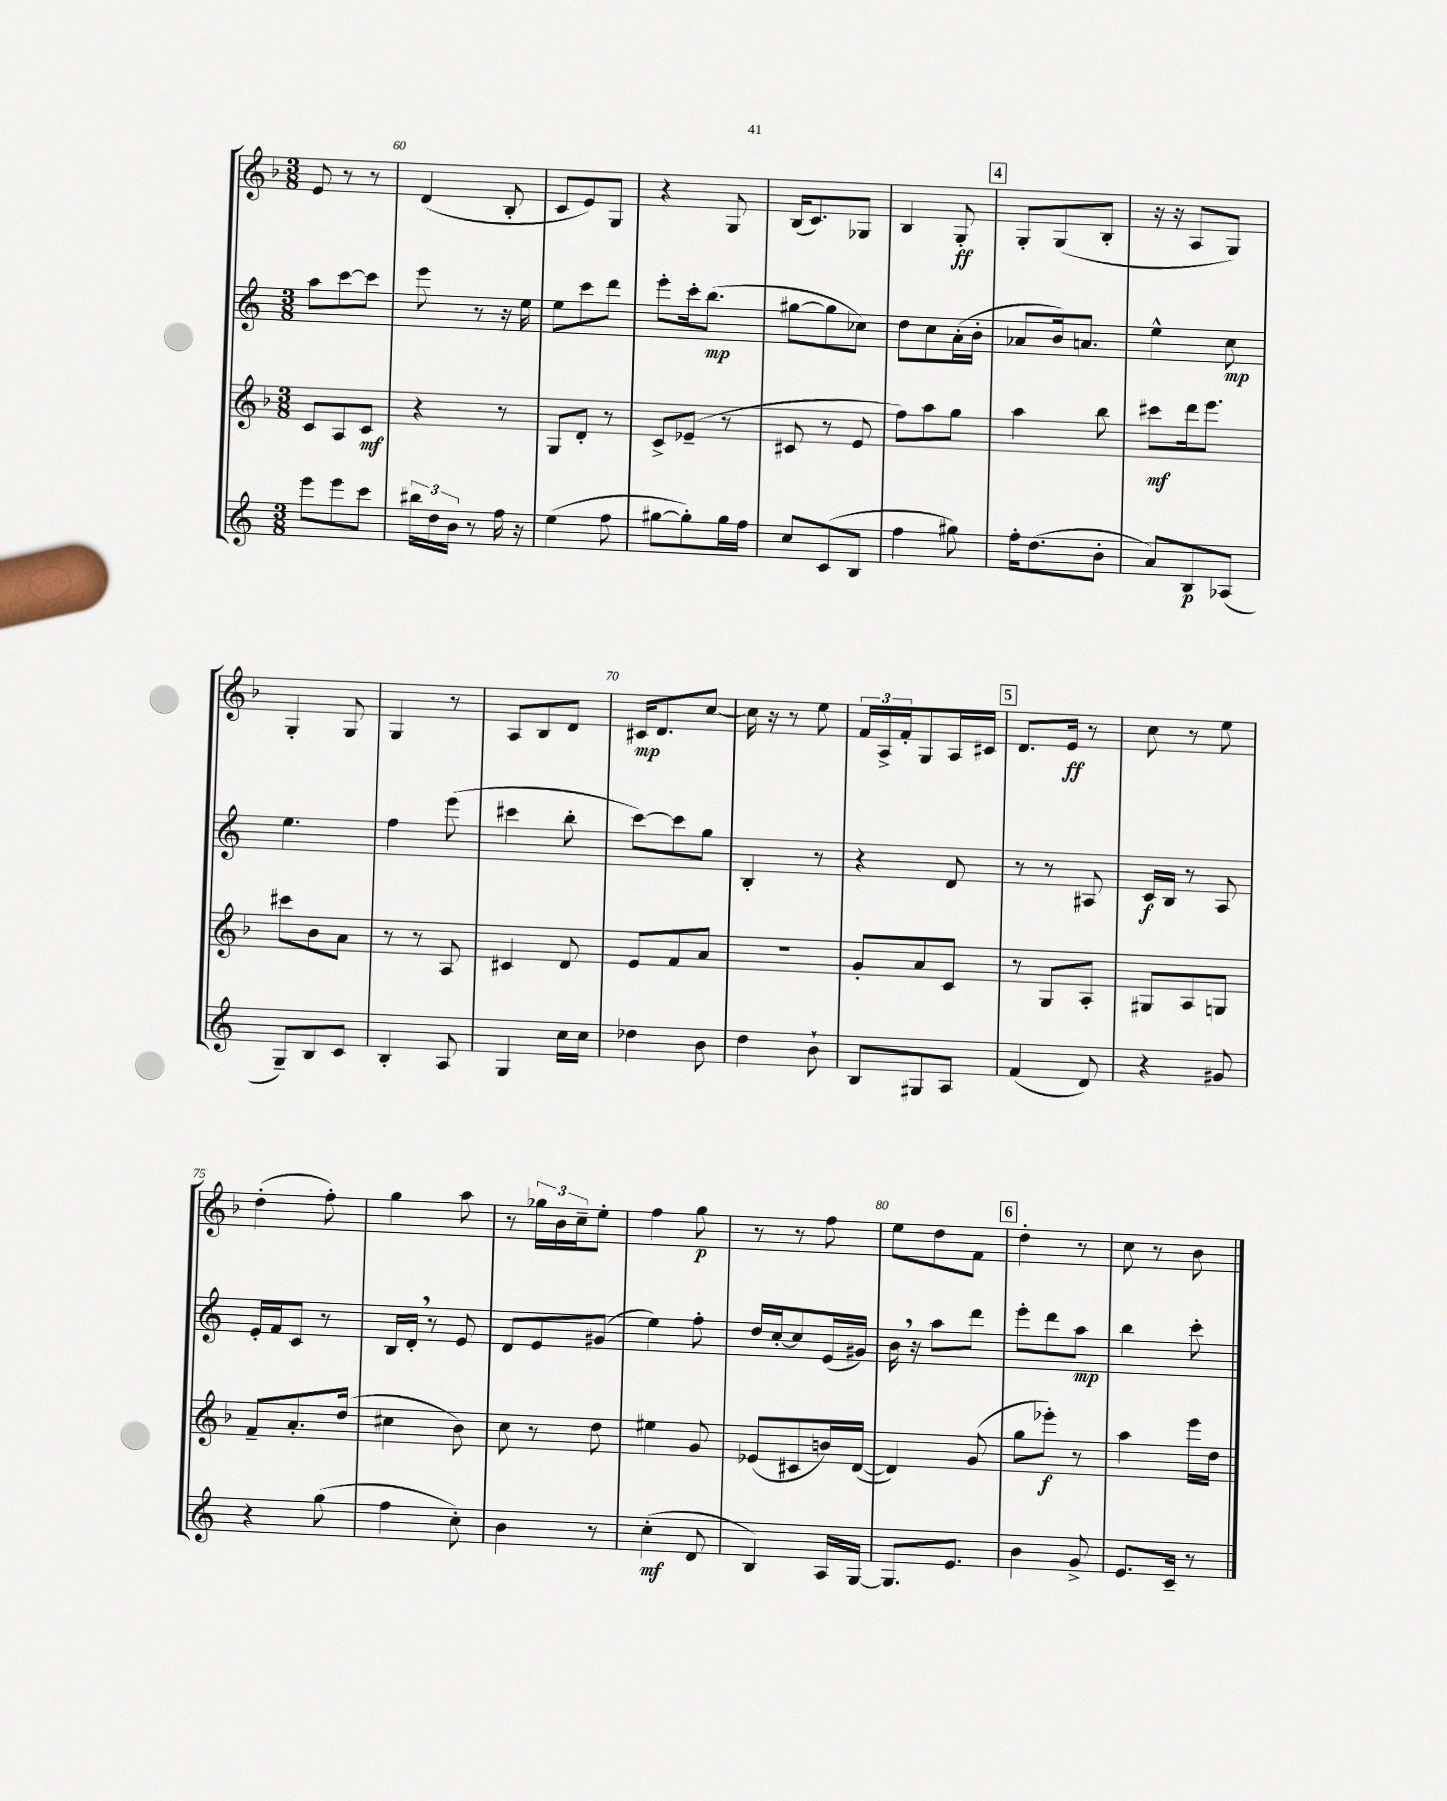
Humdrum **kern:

**kern	**kern	**kern	**kern
*staff4	*staff3	*staff2	*staff1
*clefG2	*clefG2	*clefG2	*clefG2
*k[]	*k[b-]	*k[]	*k[b-]
*M3/8	*M3/8	*M3/8	*M3/8
8eee	8c	8aa	8e
8eee	8A	[8ccc	8r
8ccc	8c	8ccc]	8r
=	=	=	=
24bb#	4r	8eee	(4d
24dd	.	.	.
24b	.	.	.
8r	.	8r	.
16ff	8r	16r	8B-'
16r	.	16ee	.
=	=	=	=
(4ee	8G	8ee	8c
.	8d'	8ccc	8e)
8ff	8r	8ddd	8G
=	=	=	=
[8gg#	8c^	8eee'	4r
8gg#'])	(8e-~	16ccc'	.
.	.	(8.bb	.
16gg#	8r	.	8G
16ff	.	.	.
=	=	=	=
8cc	8c#	[8gg#	(16B-
.	.	.	8.c)
(8c	8r	8gg#]	.
8B	8e	8cc-)	8G-
=	=	=	=
4ff	8ff)	8dd	4B-
.	8aa	8cc	.
8gg#)	8gg	(16a'	8G'
.	.	16b'	.
=	=	=	=
16ff'	4aa	8a-	8G'
(8.dd	.	.	.
.	.	16b)	(8G
.	.	8.a	.
8b'	8bb-	.	8B-'
=	=	=	=
8a)	8ccc#	4ee^^	16r
.	.	.	16r
8B	16ddd	.	8A
.	8.eee	.	.
(8A-	.	8cc	8G)
=	=	=	=
8G~)	8ccc#	4.ee	4G'
8B	8b-	.	.
8c	8a	.	8G
=	=	=	=
4B'	8r	4ff	4G
.	8r	.	.
8A	8A	(8eee	8r
=	=	=	=
4G	4c#	4ccc#	8A
.	.	.	8B-
16cc	8d	8bb'	8d
16cc	.	.	.
=	=	=	=
4dd-	8e	[8ccc)	16c#
.	.	.	8.d
.	8f	8ccc]	.
8b	8a	8gg	[8cc
=	=	=	=
4dd	4.r	4B'	16cc]
.	.	.	16r
.	.	.	8r
8b`	.	8r	8ee
=	=	=	=
8B	8g'	4r	24f
.	.	.	24A^
.	.	.	24f'
8G#	8a	.	8G
8A	8c	8d	16A
.	.	.	16c#
=	=	=	=
(4f	8r	8r	8.d
.	8G	8r	.
.	.	.	16e
8d)	8A'	8A#	8r
=	=	=	=
4r	8G#	16c	8cc
.	.	16B	.
.	8A	8r	8r
8g#	8G	8A	8ee
=	=	=	=
4r	8f~	16e'	(4dd'
.	.	16f	.
.	8.a'	8c	.
(8gg	.	8r	8ff')
.	(16dd	.	.
=	=	=	=
4ff	4cc#	16B	4gg
.	.	16d'	.
.	.	8r	.
8cc')	8b-)	8e	8aa
=	=	=	=
4b	8cc	8d	8r
.	8r	8e	24gg-
.	.	.	24b-
.	.	.	24cc~
8r	8dd	(8g#	8ee'
=	=	=	=
(4cc'	4ee#	4ee)	4ff
8d	8g	8ff'	8gg
=	=	=	=
4B)	(8e-	16dd	8r
.	.	[16cc'	.
.	8c#	8cc]	8r
16A	16b)	(16e	8ff
[16G	([16d	16g#)	.
=	=	=	=
8.G]	4d])	16b	8ee
.	.	16r	.
.	.	8aa	8dd
8.e	.	.	.
.	(8g	8ddd	8f
=	=	=	=
4b	8gg	8eee'	4dd'
.	8eee-')	8ddd	.
8g^	8r	8aa	8r
=	=	=	=
8.e	4aa	4bb	8cc
.	.	.	8r
16c~	.	.	.
8r	16eee	8ccc'	8b-
.	16dd	.	.
==	==	==	==
*-	*-	*-	*-
